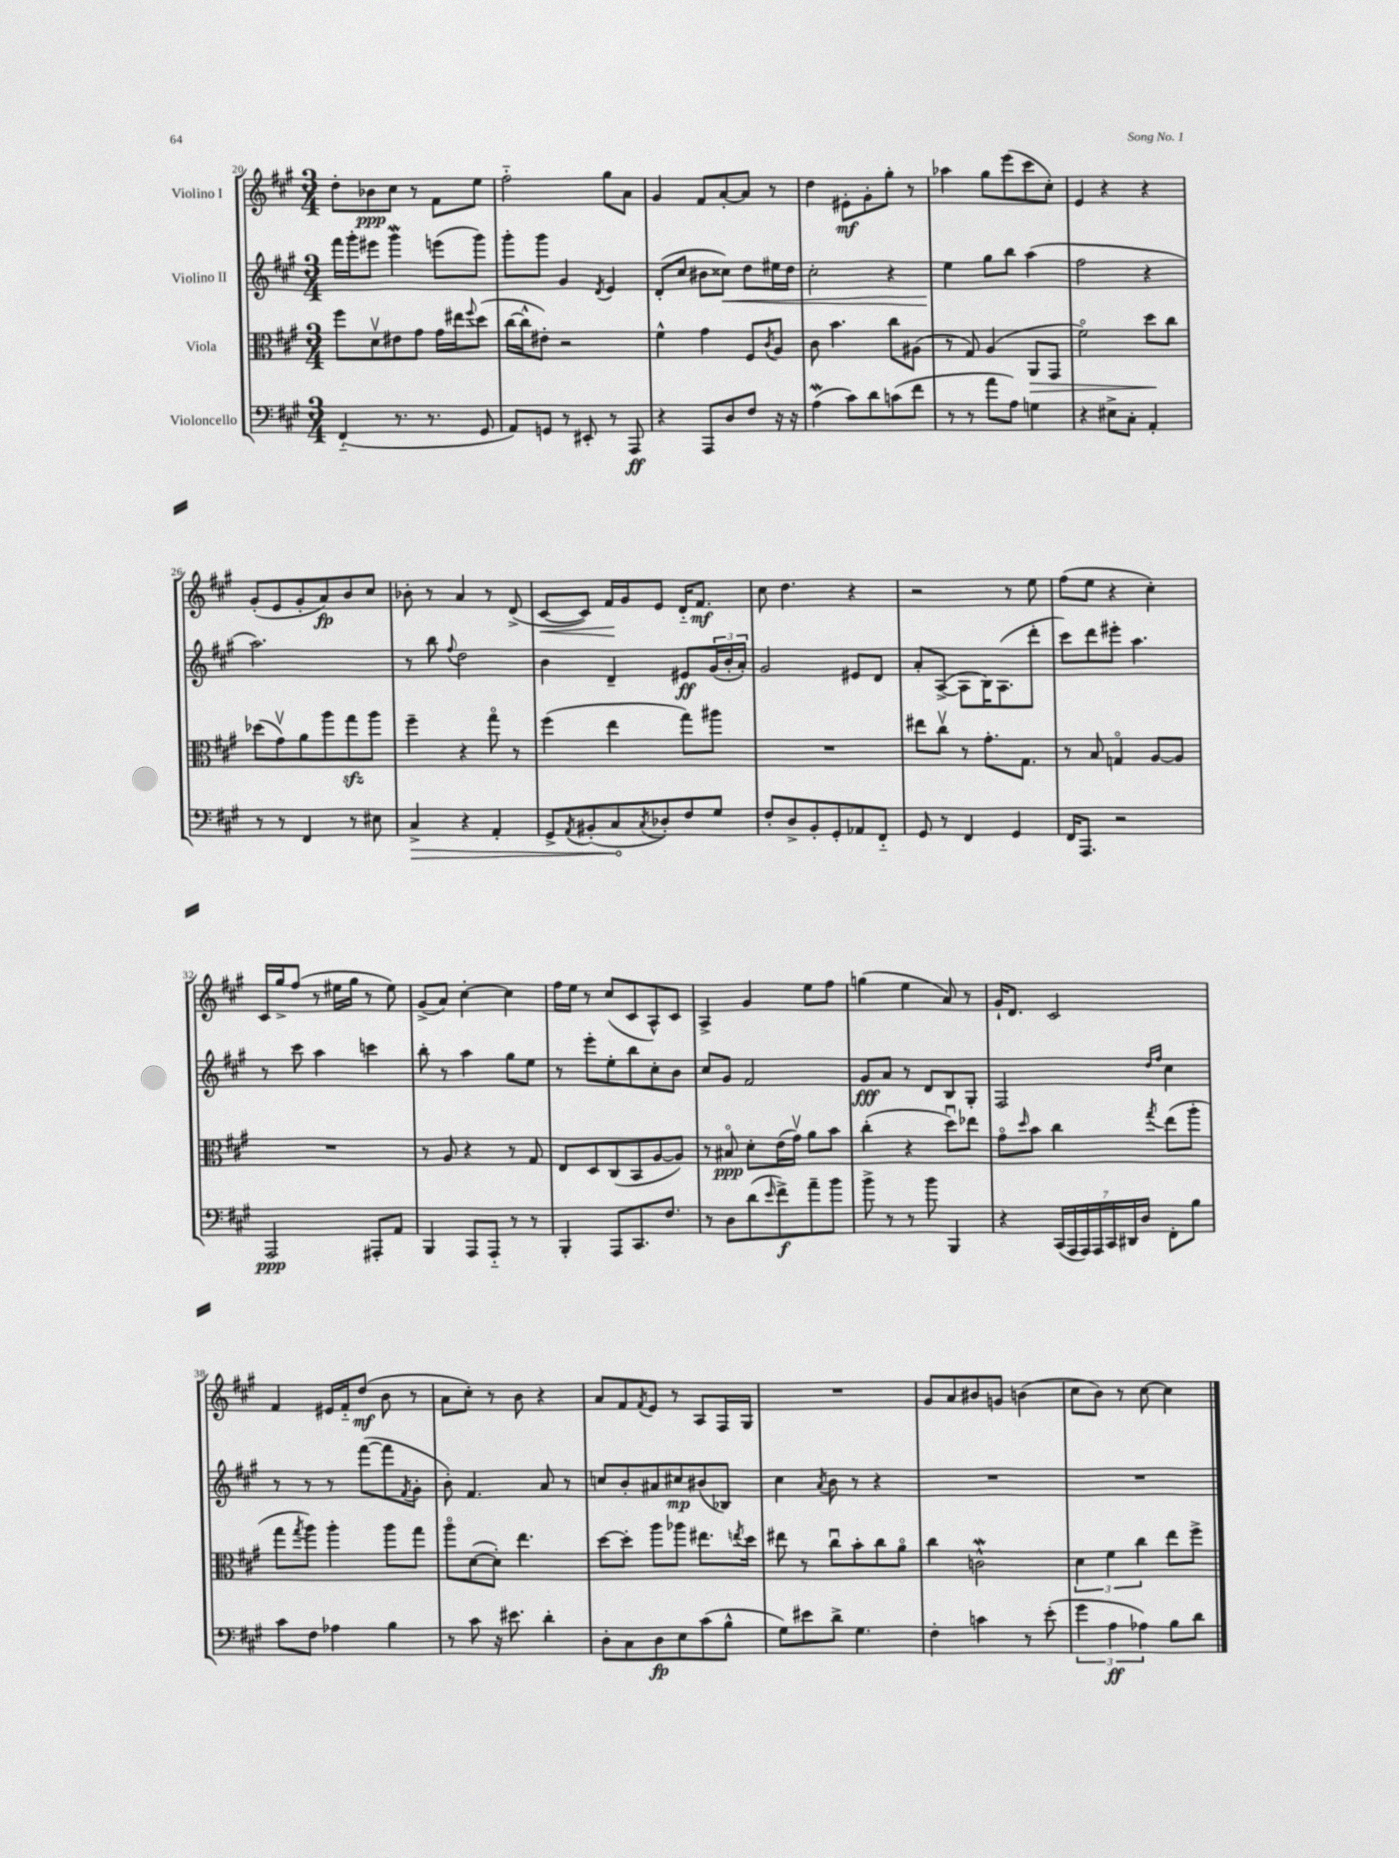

**kern	**dynam	**kern	**dynam	**kern	**dynam	**kern	**dynam
*part4	*part4	*part3	*part3	*part2	*part2	*part1	*part1
*staff4	*staff4	*staff3	*staff3	*staff2	*staff2	*staff1	*staff1
*I"Violoncello	*	*I"Viola	*	*I"Violino II	*	*I"Violino I	*
*clefF4	*	*clefC3	*	*clefG2	*	*clefG2	*
*k[f#c#g#]	*	*k[f#c#g#]	*	*k[f#c#g#]	*	*k[f#c#g#]	*
*M3/4	*	*M3/4	*	*M3/4	*	*M3/4	*
=20	=20	=20	=20	=20	=20	=20	=20
(4FF#/	.	8ff#\L	.	16fff#\LL	.	8dd'\L	.
.	.	.	.	16ggg#'\J	.	.	.
.	.	8dv\	.	8eee#X\J	.	8b-X\	ppp
8.r	.	8e#X\	.	4ggg#W\	.	8cc#\J	.
.	.	8g#\J	.	.	.	8r	.
8.r	.	.	.	.	.	.	.
.	.	16g#\LL	.	(8eeen\L	.	8f#\L	.
.	.	16ee#X\J	.	.	.	.	.
.	.	8qqff#/	.	.	.	.	.
8GG#/	.	(8dd\J	.	8ggg#\J)	.	8ee\J	.
=21	=21	=21	=21	=21	=21	=21	=21
8AA/L)	.	[16cc#\LL	.	8ggg#'\L	.	2ff#\	.
.	.	16cc#^^\J]	.	.	.	.	.
8GGn/J	.	8e#X'\J)	.	8ggg#\J	.	.	.
8r	.	2r	.	4g#/	.	.	.
8EE#X'/	.	.	.	.	.	.	.
.	.	.	.	8qd/	.	.	.
8r	.	.	.	4e/	.	8gg#\L	.
8AAA/	ff	.	.	.	.	8a\J	.
=22	=22	=22	=22	=22	=22	=22	=22
4r	.	4f#^^\	.	(8d'/L	.	4g#/	.
.	.	.	.	8cc#/J	.	.	.
8AAA/L	.	4g#\	.	8b#X\L	.	8f#/L	.
!	!	!	!	!	!LO:HP:b	!	!
8D/	.	.	.	8cc##X\J)	<	[8a'/	.
8F#/J	.	8F#/L	.	8dd\L	.	8a/J]	.
.	.	8qc#/	.	.	.	.	.
16r	.	8A/J	.	16ee#X\L	.	8r	.
16r	.	.	.	16dd\JJ	.	.	.
=23	=23	=23	=23	=23	=23	=23	=23
(4Aw\	.	8c#\	.	2cc#'\	.	4dd\	.
.	.	4.b\	.	.	.	.	.
8c#\L)	.	.	.	.	.	8e#X'\L	mf
8d\	.	.	.	.	.	8g#'\	.
(8cn\	.	8cc#\L	.	4r	.	8gg#'\J	.
8f#\J	.	(8A#X\J	.	.	.	8r	.
=24	=24	=24	=24	=24	=24	=24	=24
8r	.	8r	.	4ee\	.	4aa-X\	.
8r	.	8G#/)	.	.	.	.	.
8a\L	.	(4A/	.	8gg#\L	[	8gg#\L	.
8A\J)	.	.	.	8bb\J	.	(8eee\	.
!	!	!	!LO:HP:b	!	!	!	!
4Gn\	.	8AA/L	>	(4aa\	.	8ccc#\	.
.	.	8GG#/J	.	.	.	8cc#'\J)	.
=25	=25	=25	=25	=25	=25	=25	=25
4r	.	2f#\)	.	2ff#\	.	4e/	.
8E#X^\L	.	.	.	.	.	4r	.
8C#'\J	.	.	.	.	.	.	.
4AA'/	.	8dd\L	.	4r	.	4r	.
.	.	8cc#\J	]	.	.	.	.
!!LO:LB:g=z
=26	=26	=26	=26	=26	=26	=26	=26
8r	.	(8dd-X\L	.	2.aa\)	.	(8g#'/L	.
8r	.	8g#v\)	.	.	.	8e/	.
4FF#/	.	8a\	.	.	.	8g#'/	.
.	.	8aa\	.	.	.	8a/)	fp
8r	.	8gg#zz\	.	.	.	8b/	.
8E#X\	.	8aa\J	.	.	.	8cc#/J	.
=27	=27	=27	=27	=27	=27	=27	=27
!	!LO:HP:b	!	!	!	!	!	!
4C#^/	>	4ff#~\	.	8r	.	8b-X'\	.
.	.	.	.	8bb\	.	8r	.
.	.	.	.	8qqff#/	.	.	.
4r	.	4r	.	2dd\	.	4a/	.
4AA'/	.	8gg#\	.	.	.	8r	.
.	.	8r	.	.	.	(8d^/	.
=28	=28	=28	=28	=28	=28	=28	=28
!	!	!	!	!	!	!	!LO:HP:b
8GG#^/L	.	(4ff#\	.	4b\	.	[8c#/L	<
8qAA/	.	.	.	.	.	.	.
(8BB#X'/	.	.	.	.	.	8c#/J])	.
8C#/	.	4ee\	.	4d~/	.	16f#/LL	.
.	.	.	.	.	.	16g#/J	[
8qC#/	.	.	.	.	.	.	.
8D-X'/)	]	.	.	.	.	8e/J	.
8F#/	.	8gg#\L)	.	8e#X/L	ff	16d/KL	.
.	.	.	.	.	.	8.f#/J	mf
8G#/J	.	8aa#X\J	.	(24g#/L	.	.	.
.	.	.	.	24b'/	.	.	.
.	.	.	.	24a'/JJ)	.	.	.
=29	=29	=29	=29	=29	=29	=29	=29
8F#'/L	.	2.r	.	2g#/	.	8cc#\	.
8D^/	.	.	.	.	.	4.dd\	.
8BB'/	.	.	.	.	.	.	.
8GG#'/	.	.	.	.	.	.	.
8AA-X/	.	.	.	8e#X/L	.	4r	.
8FF#/J	.	.	.	8d/J	.	.	.
=30	=30	=30	=30	=30	=30	=30	=30
8GG#/	.	8ee#X\L	.	8a'/L	.	2r	.
8r	.	8cc#v\J	.	([8A^/J	.	.	.
4FF#/	.	8r	.	8A\L]	.	.	.
.	.	8.g#'\L	.	16B\K)	.	.	.
.	.	.	.	(8.A\	.	.	.
4GG#/	.	.	.	.	.	8r	.
.	.	8.G#\J	.	.	.	.	.
.	.	.	.	8ddd'\J	.	8ee\	.
=31	=31	=31	=31	=31	=31	=31	=31
16FF#/KL	.	8r	.	8ccc#\L)	.	(8ff#\L	.
8.AAA/J	.	.	.	.	.	.	.
.	.	8B/	.	8ddd\	.	8ee\J	.
2r	.	4Gn/	.	8eee#X'\J	.	4r	.
.	.	.	.	4.aa\	.	.	.
.	.	[8A/L	.	.	.	4cc#'\)	.
.	.	8A/J]	.	.	.	.	.
!!LO:LB:g=z
=32	=32	=32	=32	=32	=32	=32	=32
2AAA/	ppp	2.r	.	8r	.	16c#/LL	.
.	.	.	.	.	.	16gg#^/J	.
.	.	.	.	8ccc#\	.	(8ff#/J	.
.	.	.	.	4aa\	.	8r	.
.	.	.	.	.	.	16ee#X\LL	.
.	.	.	.	.	.	16gg#\JJ	.
8AAA#X'/L	.	.	.	4cccn\	.	8r	.
8AA/J	.	.	.	.	.	8ee#\)	.
=33	=33	=33	=33	=33	=33	=33	=33
4BBB/	.	8r	.	8bb'\	.	(8g#^/L	.
.	.	8A/	.	8r	.	8a/J)	.
8AAA/L	.	4r	.	4aa\	.	[4cc#'\	.
8AAA/J	.	.	.	.	.	.	.
8r	.	8r	.	8gg#\L	.	4cc#\]	.
8r	.	8G#/	.	8ee\J	.	.	.
=34	=34	=34	=34	=34	=34	=34	=34
4BBB'/	.	8E/L	.	8r	.	16ff#\LL	.
.	.	.	.	.	.	16ee\JJ	.
.	.	8D/	.	8eee'\L	.	8r	.
8AAA/L	.	(8C#/	.	8ee'\	.	(8cc#/L	.
8.CC#/	.	8BB/	.	8bb\	.	8c#/	.
.	.	[8A/	.	8cc#'\	.	8A^^/)	.
8.F#/J	.	.	.	.	.	.	.
.	.	8A/J])	.	8b\J	.	8c#/J	.
=35	=35	=35	=35	=35	=35	=35	=35
8r	.	8r	.	8cc#/L	.	4A^/	.
8D\L	.	8B#X/	ppp	8g#/J	.	.	.
(8d\	.	8d'\L	.	2f#/	.	4g#/	.
16qqe/	.	.	.	.	.	.	.
8f#^\)	f	(16e\L	.	.	.	.	.
.	.	16g#v\JJ)	.	.	.	.	.
8a~\	.	8a\L	.	.	.	8ee\L	.
8b\J	.	8b\J	.	.	.	8ff#\J	.
=36	=36	=36	=36	=36	=36	=36	=36
8b^\	.	(4cc#'\	.	8g#/L	fff	(4ggn\	.
8r	.	.	.	8a/J	.	.	.
8r	.	4r	.	8r	.	4ee\	.
8b\	.	.	.	8d/L	.	.	.
4BBB/	.	8ddu\L)	.	8B/	.	8a/)	.
.	.	8ee-X\J	.	8G#'/J	.	8r	.
=37	=37	=37	=37	=37	=37	=37	=37
4r	.	8g#\L	.	2F#/	.	16g#`/KL	.
.	.	.	.	.	.	8.d/J	.
.	.	16qqdd/	.	.	.	.	.
.	.	8b\J	.	.	.	.	.
(28CC#/LL	.	4cc#\	.	.	.	2c#/	.
28AAA/	.	.	.	.	.	.	.
28AAA/)	.	.	.	.	.	.	.
28AAA/	.	.	.	.	.	.	.
28CC#/	.	.	.	.	.	.	.
28DD#X/	.	.	.	.	.	.	.
28D/JJ	.	.	.	.	.	.	.
.	.	.	.	16qqdd/LL	.	.	.
.	.	8qgg#/	.	16qqff#/JJ	.	.	.
8FF#'\L	.	(8ee\L	.	4cc#\	.	.	.
8B\J	.	8aa'\J	.	.	.	.	.
!!LO:LB:g=z
=38	=38	=38	=38	=38	=38	=38	=38
8c#\L	.	8gg#\L	.	8r	.	4f#/	.
.	.	8qgg#/	.	.	.	.	.
8F#\J	.	8aa\J)	.	8r	.	.	.
4A-X\	.	4aa'\	.	8r	.	16e#X/LL	.
.	.	.	.	.	.	16f#/J	.
.	.	.	.	([8fff#\L	.	(8dd/J	mf
4B\	.	8aa\L	.	8fff#\]	.	8b\	.
.	.	.	.	8qf#/	.	.	.
.	.	8gg#\J	.	8g#'\J	.	8r	.
=39	=39	=39	=39	=39	=39	=39	=39
8r	.	8aa\L	.	8b'\)	.	8a\L	.
8c#\	.	([8d\	.	4.f#/	.	8cc#'\J)	.
16r	.	8d'\J])	.	.	.	8r	.
8.e#X\	.	.	.	.	.	.	.
.	.	4.ee\	.	.	.	8b\	.
4d'\	.	.	.	8a/	.	4r	.
.	.	.	.	8r	.	.	.
=40	=40	=40	=40	=40	=40	=40	=40
8D'\L	.	[8dd\L	.	8ccn/L	.	8a/L	.
8C#\	.	8dd'\J]	.	8b'/	.	8f#/	.
.	.	.	.	.	.	8qf#/	.
8D\	fp	8aa\L	.	8a#X/	.	8e/J	.
8E\	.	8aa-X\J	.	8cc#X/	mp	8r	.
(8c#\	.	8.ee#X\L	.	(8b#X/	.	8A/L	.
8B^^\J	.	.	.	8B-X/J)	.	16F#/L	.
.	.	8qeen/	.	.	.	.	.
.	.	16dd\Jk	.	.	.	16G#/JJ	.
=41	=41	=41	=41	=41	=41	=41	=41
8G#\L)	.	8ee#X\	.	4cc#\	.	2.r	.
8e#X\	.	8r	.	.	.	.	.
.	.	.	.	8qa/	.	.	.
8d^\J	.	8cc#u\L	.	8b\	.	.	.
4.G#\	.	8b'\	.	8r	.	.	.
.	.	8cc#\	.	4r	.	.	.
.	.	8a\J	.	.	.	.	.
=42	=42	=42	=42	=42	=42	=42	=42
4F#'\	.	4cc#\	.	2.r	.	8g#/L	.
.	.	.	.	.	.	8a/	.
4cn\	.	2cnw^^\	.	.	.	8b#X/	.
.	.	.	.	.	.	8gn/J	.
8r	.	.	.	.	.	(4bn\	.
(8e'\	.	.	.	.	.	.	.
=43	=43	=43	=43	=43	=43	=43	=43
6g#\	.	6d\	.	2.r	.	8cc#\L	.
.	.	.	.	.	.	8b\J)	.
6A\	ff	6f#\	.	.	.	.	.
.	.	.	.	.	.	8r	.
6A-X\)	.	6cc#\	.	.	.	.	.
.	.	.	.	.	.	[8cc#\	.
8B\L	.	8ee\L	.	.	.	4cc#\]	.
8d\J	.	8ff#^\J	.	.	.	.	.
==	==	==	==	==	==	==	==
*-	*-	*-	*-	*-	*-	*-	*-
